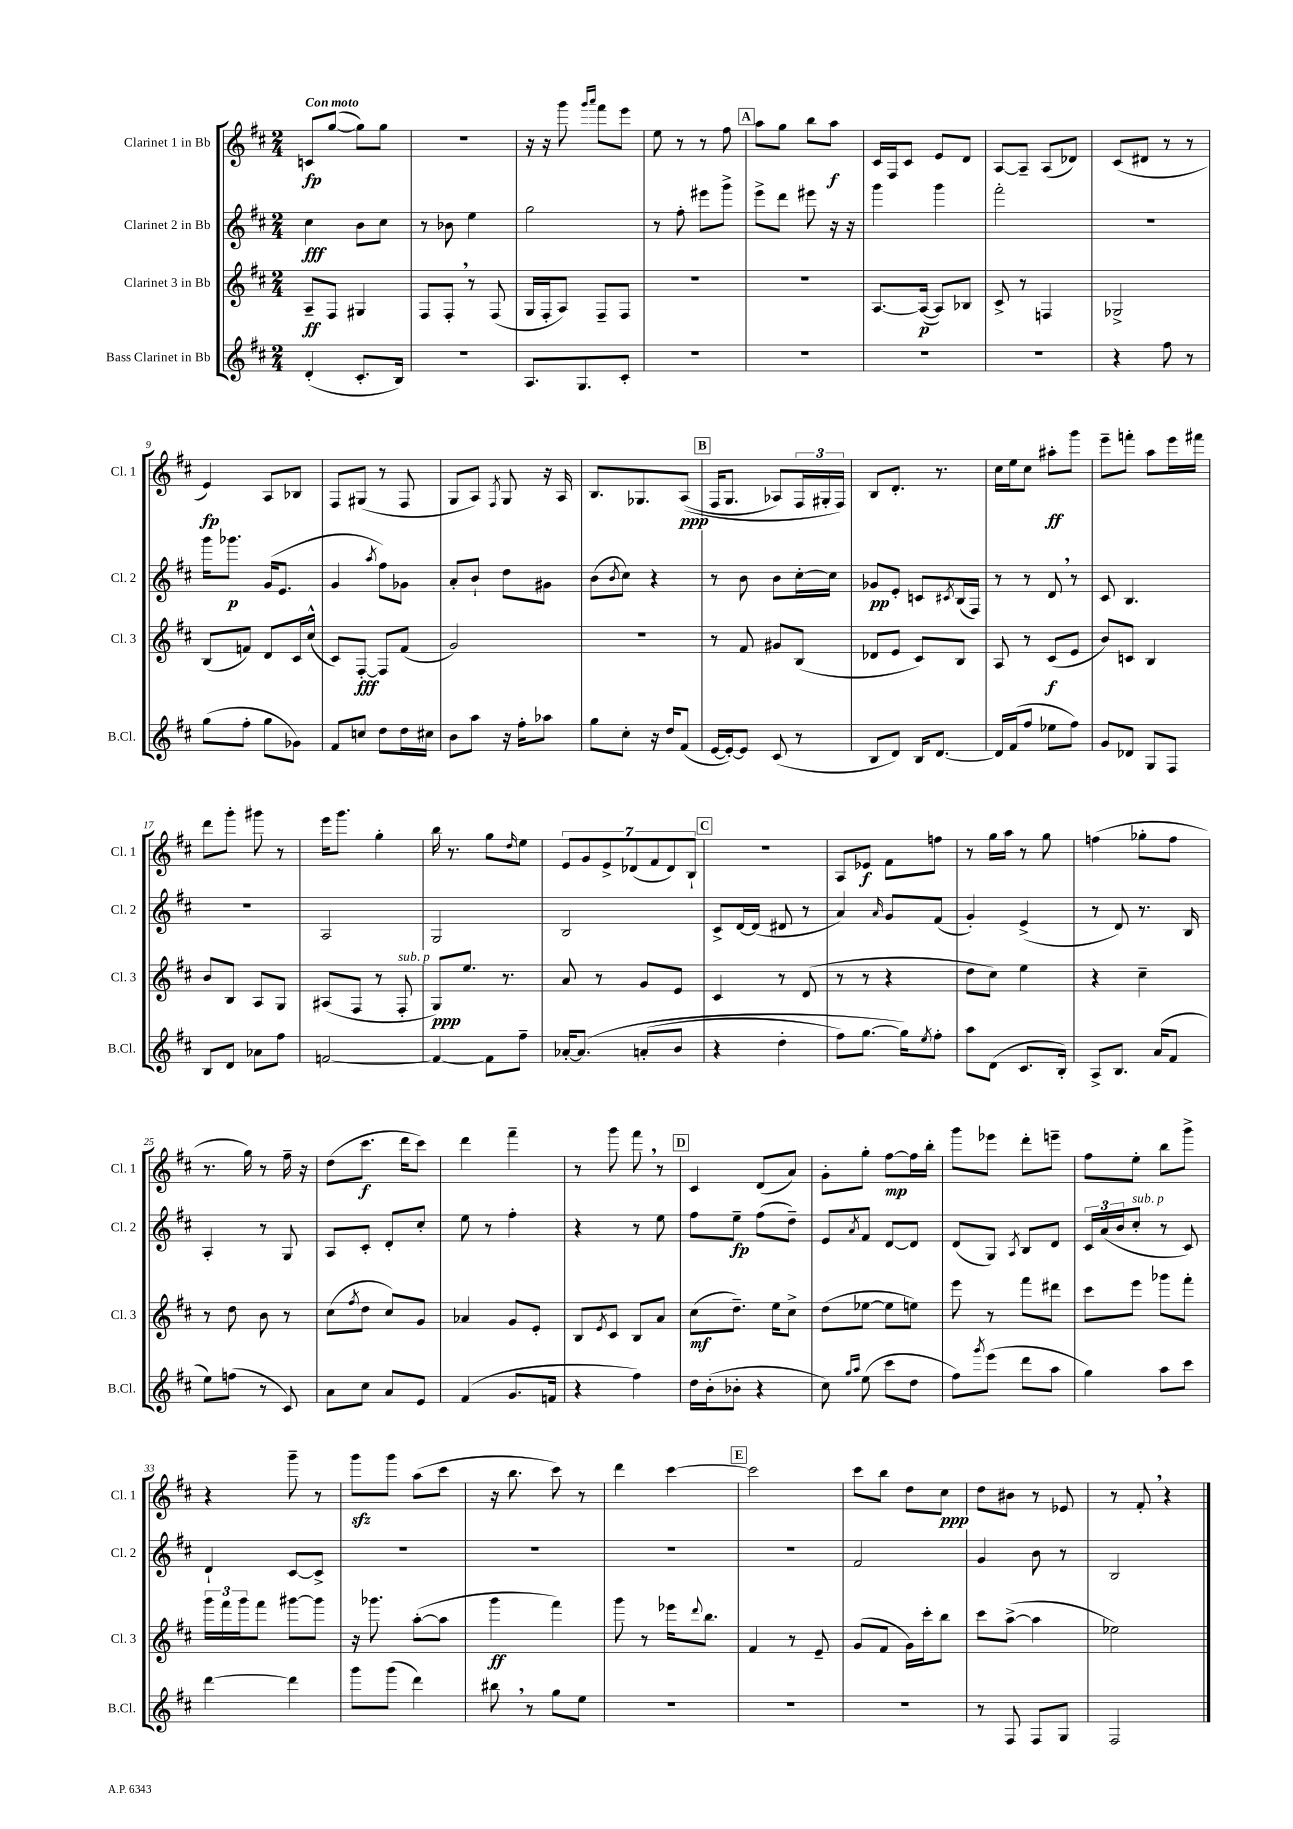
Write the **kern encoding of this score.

**kern	**kern	**dynam	**kern	**dynam	**kern	**dynam
*part4	*part3	*part3	*part2	*part2	*part1	*part1
*staff4	*staff3	*staff3	*staff2	*staff2	*staff1	*staff1
*I"Bass Clarinet in Bb	*I"Clarinet 3 in Bb	*	*I"Clarinet 2 in Bb	*	*I"Clarinet 1 in Bb	*
*I'B.Cl.	*I'Cl. 3	*	*I'Cl. 2	*	*I'Cl. 1	*
*clefG2	*clefG2	*	*clefG2	*	*clefG2	*
*k[f#c#]	*k[f#c#]	*	*k[f#c#]	*	*k[f#c#]	*
*M2/4	*M2/4	*	*M2/4	*	*M2/4	*
=1	=1	=1	=1	=1	=1	=1
!	!	!	!	!	!LO:TX:a:B:t=Con moto	!
(4d'/	8A~/L	ff	4cc#\	fff	8cn/L	fp
.	8F#/J	.	.	.	([8gg/J	.
8.c#'/L	4G#X/	.	8b\L	.	8gg\L])	.
.	.	.	8cc#\J	.	8gg\J	.
16B/Jk)	.	.	.	.	.	.
=2	=2	=2	=2	=2	=2	=2
2r	8F#/L	.	8r	.	2r	.
.	8F#',/J	.	8b-X\	.	.	.
.	8r	.	4ee\	.	.	.
.	(8F#/	.	.	.	.	.
=3	=3	=3	=3	=3	=3	=3
8.A/L	16G/LL	.	2gg\	.	16r	.
.	16F#'/J	.	.	.	16r	.
.	8A/J)	.	.	.	8ggg\	.
8.G/	.	.	.	.	.	.
.	.	.	.	.	16qqggg/LL	.
.	.	.	.	.	16qqaaa/JJ	.
.	8F#~/L	.	.	.	8fff#\L	.
8c#'/J	8F#/J	.	.	.	8eee\J	.
=4	=4	=4	=4	=4	=4	=4
2r	2r	.	8r	.	8ee\	.
.	.	.	8ff#'\	.	8r	.
.	.	.	8eee#X\L	.	8r	.
.	.	.	8ggg^\J	.	8ff#\	.
!!LO:REH:place=s1:t=A
=5	=5	=5	=5	=5	=5	=5
2r	2r	.	8eee^\L	.	8aa\L	.
.	.	.	8ddd\J	.	8gg\J	.
.	.	.	8eee#X\	.	8bb\L	.
.	.	.	16r	.	8aa\J	f
.	.	.	16r	.	.	.
=6	=6	=6	=6	=6	=6	=6
2r	[8.A/L	.	4ggg\	.	16c#/LL	.
.	.	.	.	.	16F#/J	.
.	.	.	.	.	8c#/J	.
.	(16A/Jk_	p	.	.	.	.
.	8A/L])	.	4ggg\	.	8e/L	.
.	8B-X/J	.	.	.	8d/J	.
=7	=7	=7	=7	=7	=7	=7
2r	8c#^/	.	2fff#'\	.	[8A/L	.
.	8r	.	.	.	8A~/J]	.
.	4Fn/	.	.	.	(8A/L	.
.	.	.	.	.	8d-X/J)	.
=8	=8	=8	=8	=8	=8	=8
4r	2G-X^/	.	2r	.	(8c#/L	.
.	.	.	.	.	8d#X/J	.
8ff#\	.	.	.	.	8r	.
8r	.	.	.	.	8r	.
!!LO:LB:g=z
=9	=9	=9	=9	=9	=9	=9
(8gg\L	(8B/L	.	16ggg\KL	.	4e/)	fp
.	.	.	8.ggg-X\J	p	.	.
8ff#'\J	8fn/J)	.	.	.	.	.
8gg\L	8d/L	.	(16g/KL	.	8A/L	.
.	.	.	8.e/J	.	.	.
8g-X\J)	16c#/L	.	.	.	8B-X/J	.
.	(16cc#^^/JJ	.	.	.	.	.
=10	=10	=10	=10	=10	=10	=10
8f#/L	8c#/L)	.	4g/	.	8F#/L	.
8ccn/J	[8F#'/J	fff	.	.	(8G#X/J	.
.	.	.	8qaa/	.	.	.
8dd\L	8F#/L]	.	8ff#\L)	.	8r	.
16dd\L	(8f#/J	.	8g-X\J	.	8F#/	.
16cc#X\JJ	.	.	.	.	.	.
=11	=11	=11	=11	=11	=11	=11
8b\L	2g/)	.	8a'/L	.	8G/L	.
8aa\J	.	.	8b`/J	.	8A/J)	.
.	.	.	.	.	8qF#/	.
16r	.	.	8dd\L	.	8G/	.
16ff#'\KL	.	.	.	.	.	.
8aa-X\J	.	.	8g#X\J	.	16r	.
.	.	.	.	.	16A/	.
=12	=12	=12	=12	=12	=12	=12
8gg\L	2r	.	(8b\L	.	8.B/L	.
.	.	.	8qb/	.	.	.
8cc#'\J	.	.	8cc#\J)	.	.	.
.	.	.	.	.	8.G-X/	.
16r	.	.	4r	.	.	.
16dd/KL	.	.	.	.	.	.
(8f#/J	.	.	.	.	((8A/J	ppp
!!LO:REH:place=s1:t=B
=13	=13	=13	=13	=13	=13	=13
[16e/LL	8r	.	8r	.	16F#/KL	.
16e'/J_)	.	.	.	.	8.G/J	.
8e/J]	8f#/	.	8b\	.	.	.
(8c#/	8g#X/L	.	8b\L	.	8A-X/L)	.
8r	(8B/J	.	[16cc#'\L	.	24F#/L	.
.	.	.	.	.	24G#X'/	.
.	.	.	16cc#\JJ]	.	.	.
.	.	.	.	.	24F#/JJ)	.
=14	=14	=14	=14	=14	=14	=14
8B/L	8d-X/L	.	8g-X/L	pp	8B/L	.
8d/J)	8e/J	.	8e'/J	.	8.d'/J	.
16B/KL	8c#/L)	.	8cn/L	.	.	.
[8.d/J	.	.	.	.	8.r	.
.	.	.	8qc#X/	.	.	.
.	8B/J	.	(16B/L	.	.	.
.	.	.	16F#/JJ)	.	.	.
=15	=15	=15	=15	=15	=15	=15
16d/LL]	8A/	.	8r	.	16cc#\LL	.
(16f#/J	.	.	.	.	16ee\J	.
8ff#/J	8r	.	8r	.	8cc#\J	.
8ee-X\L	(8c#/L	f	8d,/	.	8aa#X'\L	ff
8ff#\J)	8e/J	.	8r	.	8ggg\J	.
=16	=16	=16	=16	=16	=16	=16
8g/L	8b/L)	.	8c#/	.	8eee~\L	.
8d-X/J	8cn/J	.	4.B/	.	8fffn'\J	.
8G/L	4B/	.	.	.	8aa\L	.
8F#/J	.	.	.	.	16eee\L	.
.	.	.	.	.	16fff#X\JJ	.
!!LO:LB:g=z
=17	=17	=17	=17	=17	=17	=17
8B/L	8b/L	.	2r	.	8ddd\L	.
8d/J	8B/J	.	.	.	8ggg'\J	.
8a-X\L	8A/L	.	.	.	8ggg#X\	.
8ff#\J	8G/J	.	.	.	8r	.
=18	=18	=18	=18	=18	=18	=18
[2fn/	(8A#X/L	.	2A/	.	16eee\KL	.
.	.	.	.	.	8.ggg\J	.
.	8F#/J	.	.	.	.	.
.	8r	.	.	.	4gg'\	.
!	!LO:TX:a:i:t=sub. p	!	!	!	!	!
.	8F#'/	.	.	.	.	.
=19	=19	=19	=19	=19	=19	=19
4f/_	8G/L)	ppp	2G/	.	16bb\	.
.	.	.	.	.	8.r	.
.	8.ee/J	.	.	.	.	.
8f\L]	.	.	.	.	8gg\L	.
.	8.r	.	.	.	.	.
.	.	.	.	.	16qqdd/	.
8ff#~\J	.	.	.	.	8ee\J	.
=20	=20	=20	=20	=20	=20	=20
[16a-X'/KL	8a/	.	2B/	.	14e/L	.
(8.a-/J]	.	.	.	.	.	.
.	.	.	.	.	14g/	.
.	8r	.	.	.	.	.
.	.	.	.	.	14e^/	.
.	.	.	.	.	(14d-X/	.
(8an'/L	8g/L	.	.	.	.	.
.	.	.	.	.	14f#/	.
.	.	.	.	.	14d-/)	.
8b/J	8e/J	.	.	.	.	.
.	.	.	.	.	14B`/J	.
!!LO:REH:place=s1:t=C
=21	=21	=21	=21	=21	=21	=21
4r	4c#/	.	8c#^/L	.	2r	.
.	.	.	[16d/L	.	.	.
.	.	.	(16d/JJ]	.	.	.
4dd'\	8r	.	8d#X/	.	.	.
.	(8d/	.	8r	.	.	.
=22	=22	=22	=22	=22	=22	=22
8ff#\L)	8r	.	4a/)	.	8A/L	.
[8.gg\J	8r	.	.	.	8e-X/J	f
.	.	.	16qqa/	.	.	.
.	4r	.	8g/L	.	8f#\L	.
16gg\KL])	.	.	.	.	.	.
8qee/	.	.	.	.	.	.
8ff#'\J	.	.	(8f#/J	.	8ffn\J	.
=23	=23	=23	=23	=23	=23	=23
8aa\L	8dd\L	.	4g'/)	.	8r	.
(8d\J	8cc#\J)	.	.	.	16gg\LL	.
.	.	.	.	.	16aa\JJ	.
8.c#/L	4ee\	.	(4e^/	.	8r	.
.	.	.	.	.	8gg\	.
16B'/Jk)	.	.	.	.	.	.
=24	=24	=24	=24	=24	=24	=24
8A^/L	4r	.	8r	.	(4ffn\	.
8.B/J	.	.	8d/)	.	.	.
.	4cc#~\	.	8.r	.	8gg-X'\L	.
(16a/KL	.	.	.	.	.	.
8f#/J	.	.	.	.	8ff\J	.
.	.	.	16B/	.	.	.
!!LO:LB:g=z
=25	=25	=25	=25	=25	=25	=25
8ee\L)	8r	.	4A'/	.	8.r	.
(8ffn\J	8dd\	.	.	.	.	.
.	.	.	.	.	16gg\)	.
8r	8b\	.	8r	.	8r	.
8c#/)	8r	.	8G/	.	16ff#~\	.
.	.	.	.	.	16r	.
=26	=26	=26	=26	=26	=26	=26
8a\L	(8cc#\L	.	8A/L	.	(8dd\L	.
.	8qff#/	.	.	.	.	.
8cc#\J	8dd\J	.	8c#'/J	.	8.ccc#\J	f
8a/L	8cc#/L)	.	8d'/L	.	.	.
.	.	.	.	.	16ddd\KL	.
8e/J	8g/J	.	8cc#'/J	.	8ccc#\J)	.
=27	=27	=27	=27	=27	=27	=27
(4f#/	4a-X/	.	8ee\	.	4ddd\	.
.	.	.	8r	.	.	.
8.g/L	8g/L	.	4ff#'\	.	4fff#~\	.
.	8e'/J	.	.	.	.	.
16fn/Jk	.	.	.	.	.	.
=28	=28	=28	=28	=28	=28	=28
4r	8B/L	.	4r	.	8r	.
.	8qe/	.	.	.	.	.
.	8c#/J	.	.	.	8ggg\	.
4ff#\)	8B/L	.	8r	.	8fff#,\	.
.	8a/J	.	8ee\	.	8r	.
!!LO:REH:place=s1:t=D
=29	=29	=29	=29	=29	=29	=29
16dd\LL	(8cc#\L	mf	8ff#\L	.	4c#/	.
(16b'\J	.	.	.	.	.	.
8b-X'\J	8.dd~\J)	.	8ee~\J	fp	.	.
4r	.	.	(8ff#\L	.	(8d/L	.
.	16ee\KL	.	.	.	.	.
.	8cc#^\J	.	8dd~\J)	.	8a/J)	.
=30	=30	=30	=30	=30	=30	=30
8cc#\)	(8dd\L	.	8e/L	.	8g'\L	.
16qqgg/LL	.	.	.	.	.	.
16qqaa/JJ	.	.	8qa/	.	.	.
(8ee\	[8ee-X\J	.	8f#/J	.	8gg'\J	.
8ccc#\L	8ee-\L]	.	[8d/L	.	[8ff#\L	mp
8dd\J	8een\J)	.	8d/J]	.	16ff#\L]	.
.	.	.	.	.	16bb'\JJ	.
=31	=31	=31	=31	=31	=31	=31
8ff#\L)	8eee\	.	(8d/L	.	8ggg\L	.
8qggg/	.	.	.	.	.	.
(8eee\J	8r	.	8G/J)	.	8eee-X\J	.
.	.	.	8qA/	.	.	.
8ddd\L	8fff#\L	.	8B/L	.	8ddd'\L	.
8aa\J	8ddd#X\J	.	8d/J	.	8eeen~\J	.
=32	=32	=32	=32	=32	=32	=32
4gg\)	8ccc#\L	.	24c#/LL	.	8ff#\L	.
.	.	.	(24a/	.	.	.
.	.	.	24b/J	.	.	.
!	!	!	!LO:TX:a:i:t=sub. p	!	!	!
.	8eee\J	.	8cc#'/J	.	8ee'\J	.
8aa\L	8ggg-X\L	.	8r	.	8bb\L	.
8ccc#\J	8fff#'\J	.	8c#/)	.	8ggg^\J	.
!!LO:LB:g=z
=33	=33	=33	=33	=33	=33	=33
[4ddd\	24ggg\LL	.	4d`/	.	4r	.
.	24fff#\	.	.	.	.	.
.	24ggg\J	.	.	.	.	.
.	8fff#\J	.	.	.	.	.
4ddd\]	[8ggg#X\L	.	[8c#/L	.	8ggg~\	.
.	8ggg#\J]	.	8c#^/J]	.	8r	.
=34	=34	=34	=34	=34	=34	=34
8ggg\L	16r	.	2r	.	8gggzz\L	.
.	8.ggg-X\	.	.	.	.	.
(8ggg\J	.	.	.	.	8ggg\J	.
4ddd\)	([8aa'\L	.	.	.	(8aa\L	.
.	8aa\J]	.	.	.	8ccc#\J	.
=35	=35	=35	=35	=35	=35	=35
8bb#X,\	4ggg\	ff	2r	.	16r	.
.	.	.	.	.	8.bb\	.
8r	.	.	.	.	.	.
8gg\L	4fff#\)	.	.	.	8ccc#\)	.
8ee\J	.	.	.	.	8r	.
=36	=36	=36	=36	=36	=36	=36
2r	8ggg\	.	2r	.	4ddd\	.
.	8r	.	.	.	.	.
.	16eee-X\KL	.	.	.	[4ccc#\	.
.	8qqddd/	.	.	.	.	.
.	8.bb\J	.	.	.	.	.
!!LO:REH:place=s1:t=E
=37	=37	=37	=37	=37	=37	=37
2r	4f#/	.	2r	.	2ccc#\]	.
.	8r	.	.	.	.	.
.	8e~/	.	.	.	.	.
=38	=38	=38	=38	=38	=38	=38
2r	(8g/L	.	2f#/	.	8ccc#\L	.
.	8f#/J	.	.	.	8bb\J	.
.	16g\LL)	.	.	.	8dd\L	.
.	16ccc#'\J	.	.	.	.	.
.	8bb\J	.	.	.	8cc#\J	ppp
=39	=39	=39	=39	=39	=39	=39
8r	8ccc#\L	.	4g/	.	8dd\L	.
8F#/	([8aa^\J	.	.	.	8b#X\J	.
8F#/L	4aa\]	.	8b\	.	8r	.
8G/J	.	.	8r	.	8e-X/	.
=40	=40	=40	=40	=40	=40	=40
2F#/	2ee-X\)	.	2B/	.	8r	.
.	.	.	.	.	8f#',/	.
.	.	.	.	.	4r	.
==	==	==	==	==	==	==
*-	*-	*-	*-	*-	*-	*-
